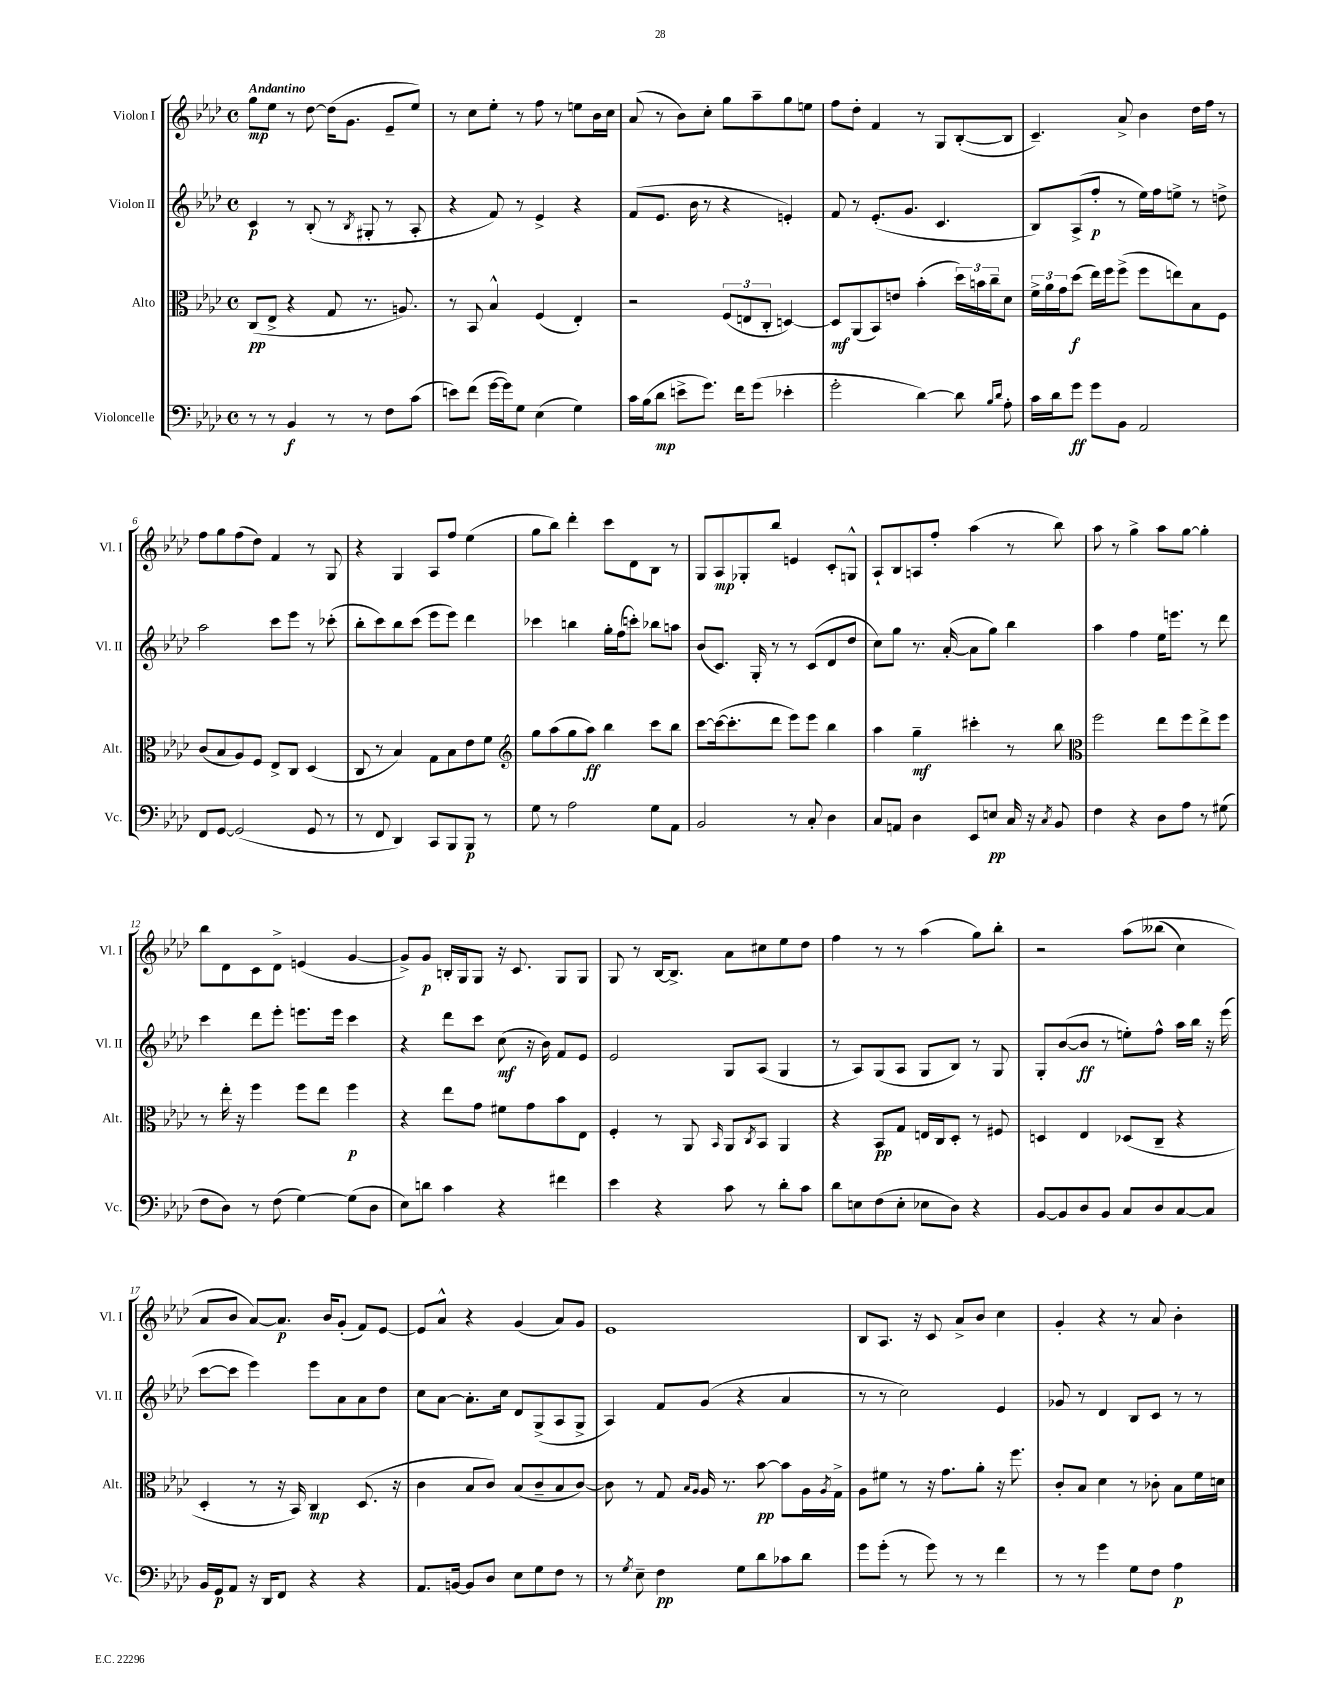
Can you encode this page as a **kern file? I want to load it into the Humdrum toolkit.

**kern	**kern	**kern	**kern
*staff4	*staff3	*staff2	*staff1
*clefF4	*clefC3	*clefG2	*clefG2
*k[b-e-a-d-]	*k[b-e-a-d-]	*k[b-e-a-d-]	*k[b-e-a-d-]
*M4/4	*M4/4	*M4/4	*M4/4
*met(c)	*met(c)	*met(c)	*met(c)
8r	(8C	4c	8gg
8r	8E-^	.	8ee-
4BB-	4r	8r	8r
.	.	(8B-'	[8dd-
8r	8G	8r	(16dd-]
.	.	.	8.g
.	.	8qB-	.
8r	8.r	8G#'	.
8F	.	8r	8e-~
.	8.A)	.	.
(8c	.	8A-'	8ee-)
=	=	=	=
8e)	8r	4r	8r
(8f	8BB-	.	8cc
[16g	4B-^^	8f)	8ee-'
16g])	.	.	.
8G	.	8r	8r
(4E-	(4F	4e-^	8ff
.	.	.	8r
4G)	4E-')	4r	8ee
.	.	.	16b-
.	.	.	16cc
=	=	=	=
16c	2r	(8f	(8a-
(16B-	.	.	.
8d-	.	8.e-	8r
8e^	.	.	8b-)
.	.	16b-	.
8.g)	.	8r	8cc'
.	(12F	4r	8gg
16f	.	.	.
.	12E	.	.
(8g	.	.	8aa-~
.	12C'	.	.
4e-'	[4D)	4e')	8gg
.	.	.	8ee
=	=	=	=
2g'	8D]	8f	8ff
.	(8AA-	8r	8dd-'
.	8BB-)	(8.e-'	4f
.	8e	.	.
.	.	8.g	.
[4d-)	(4b-'	.	8r
.	.	4.c	8G
8d-]	24dd-)	.	([8B-'
.	24b	.	.
.	24cc~	.	.
16qqB-	.	.	.
16qqd-	.	.	.
8A-'	8d-	.	8B-]
=	=	=	=
16c	24f^	8B-)	4.c~)
.	24a-	.	.
16d-	.	.	.
.	24g	.	.
8g	(8dd-	(8A-^	.
8g	16ee-)	8ff'	.
.	16ff	.	.
8BB-	(8ff^	8r	8a-^
2AA-	8ff	16ee-)	4b-
.	.	16ff	.
.	8ee)	8ee^	.
.	8B-	8r	16dd-
.	.	.	16ff
.	8F	8dd^	8r
=	=	=	=
8FF	(8c	2aa-	8ff
[8GG	8B-	.	8gg
(2GG]	8A-)	.	(8ff
.	8F	.	8dd-)
.	8E-^	8ccc	4f
.	8C	8eee-	.
8GG	(4D-	8r	8r
8r	.	(8ccc-'	8G
=	=	=	=
8r	8C	8bb-'	4r
8FF	8r	8ccc)	.
4DD-)	4B-)	8bb-	4G
.	.	(8ccc	.
8CC	8G	8eee-	8A-
8BBB-	8B-	8eee-)	8ff
8BBB-	8e-	4ddd-	(4ee-
8r	8f	.	.
=	=	=	=
*	*clefG2	*	*
8G	8gg	4ccc-	8gg
8r	(8aa-	.	8bb-)
2A-	8gg	4bb	4ddd-'
.	8aa-)	.	.
.	4bb-	16gg'	8ccc
.	.	(16ff	.
.	.	8ccc')	8d-
8G	8ccc	8bb-	8B-
8AA-	8bb-	8aa	8r
=	=	=	=
2BB-	[8ccc	(8b-	8G
.	(16ccc_	8.c)	8A-
.	8.ccc']	.	.
.	.	.	8G-'
.	.	16G'	.
.	8ddd-	8r	8bb-
8r	8eee-)	8r	4e
8C'	8eee-	(8c	.
4D-	4bb-	8d-	8c'
.	.	8dd-	8G^^
=	=	=	=
8C	4aa-	8cc)	8A-`
8AA	.	8gg	8B-
4D-	4gg~	8.r	8A
.	.	.	8ff'
.	.	([16a-'	.
8EE-	4ccc#'	8a-]	(4aa-
8E	.	8gg)	.
16C	8r	4bb-	8r
16r	.	.	.
8qC	.	.	.
8BB-	8bb-	.	8bb-)
=	=	=	=
*	*clefC3	*	*
4F	2ff	4aa-	8aa-
.	.	.	8r
4r	.	4ff	4gg^
8D-	8ee-	16ee-	8aa-
.	.	8.eee	.
8A-	8ff	.	[8gg
8r	8ee-^	8r	4gg']
(8G#	8ff	8ddd-	.
=	=	=	=
8F	8r	4ccc	8bb-
8D-)	16ee-'	.	8d-
.	16r	.	.
8r	4ff	8ddd-	8c
(8F	.	8eee-'	8d-^
[4G)	8ff	8.eee	(4e
.	8ee-	.	.
.	.	16eee	.
(8G]	4ff	4ccc	[4g
8D-	.	.	.
=	=	=	=
8E-)	4r	4r	8g^])
8d	.	.	8g
4c	8ee-	8ddd-	16B'
.	.	.	16G
.	8g	8ccc	8G
4r	8f#	(8cc	16r
.	.	.	8.c
.	8g	16r	.
.	.	16b-)	.
4f#	8b-	8f	8G
.	8E-	8e-	8G
=	=	=	=
4e-	4F'	2e-	8G
.	.	.	8r
4r	8r	.	[16B-
.	.	.	8.B-^]
.	8AA-	.	.
.	16qqBB-	.	.
8c	8AA-	8G	8a-
.	8qC	.	.
8r	8BB-	(8A-	8cc#
8d-'	4AA-	4G	8ee-
8c	.	.	8dd-
=	=	=	=
8d-	4r	8r	4ff
8E	.	8A-)	.
(8F	8BB-	(8G	8r
8E'	8G	8A-	8r
8E-	16E	8G	(4aa-
.	16C	.	.
8D-)	8D-'	8B-)	.
4r	8r	8r	8gg)
.	8F#	8G	8bb-'
=	=	=	=
[8BB-	4D	8G'	2r
8BB-]	.	([8b-	.
8D-	4E-	8b-]	.
8BB-	.	8r	.
8C	(8D-	8ee')	&(8aa-
8D-	8C~	8ff^^	(8bb--
[8C	4r	16aa-	4cc)
.	.	16bb-	.
8C]	.	16r	.
.	.	(16eee-	.
=	=	=	=
16BB-	4D-'	[8ccc	8a-
16GG	.	.	.
8AA-	.	8ccc]	8b-
16r	8r	4eee-)	[8a-&)
16DD-	.	.	.
8FF	16r	.	8.a-]
.	16BB-)	.	.
4r	4C	8eee-	.
.	.	.	16b-
.	.	8a-	(8g'
4r	(8.D-	8a-	8f)
.	.	8dd-	[8e-
.	16r	.	.
=	=	=	=
8.AA-	4c	8cc	8e-]
.	.	[8a-	8a-^^
[16BB	.	.	.
8BB]	8B-	8.a-']	4r
8D-	8c)	.	.
.	.	16cc	.
8E-	(8B-	8d-	(4g
8G	8c~	(8G^	.
8F	8B-	8A-	8a-)
8r	[8c)	8G^	8g
=	=	=	=
8r	8c]	4A-)	1e-
8qG	.	.	.
8E-~	8r	.	.
4F	8G	8f	.
.	16qqB-	.	.
.	16qqA-	.	.
.	16A-	(8g	.
.	8.r	.	.
8G	.	4r	.
8d-	[8b-	.	.
8c-	8b-]	4a-	.
8d-	16A-	.	.
.	8qA-	.	.
.	16G^	.	.
=	=	=	=
8g	8A-	8r	8B-
(8g'	8f#	8r	8.A-
8r	8r	2cc)	.
.	.	.	16r
8g)	16r	.	8c
.	8.g	.	.
8r	.	.	8a-^
8r	8a-'	.	8b-
4f	16r	4e-	4cc
.	8.ff	.	.
=	=	=	=
8r	8c'	8g-	4g'
8r	8B-	8r	.
4g	4d-	4d-	4r
8G	8r	8B-	8r
8F	8c-'	8c	8a-
4A-	8B-	8r	4b-'
.	16f	8r	.
.	16d	.	.
==	==	==	==
*-	*-	*-	*-
